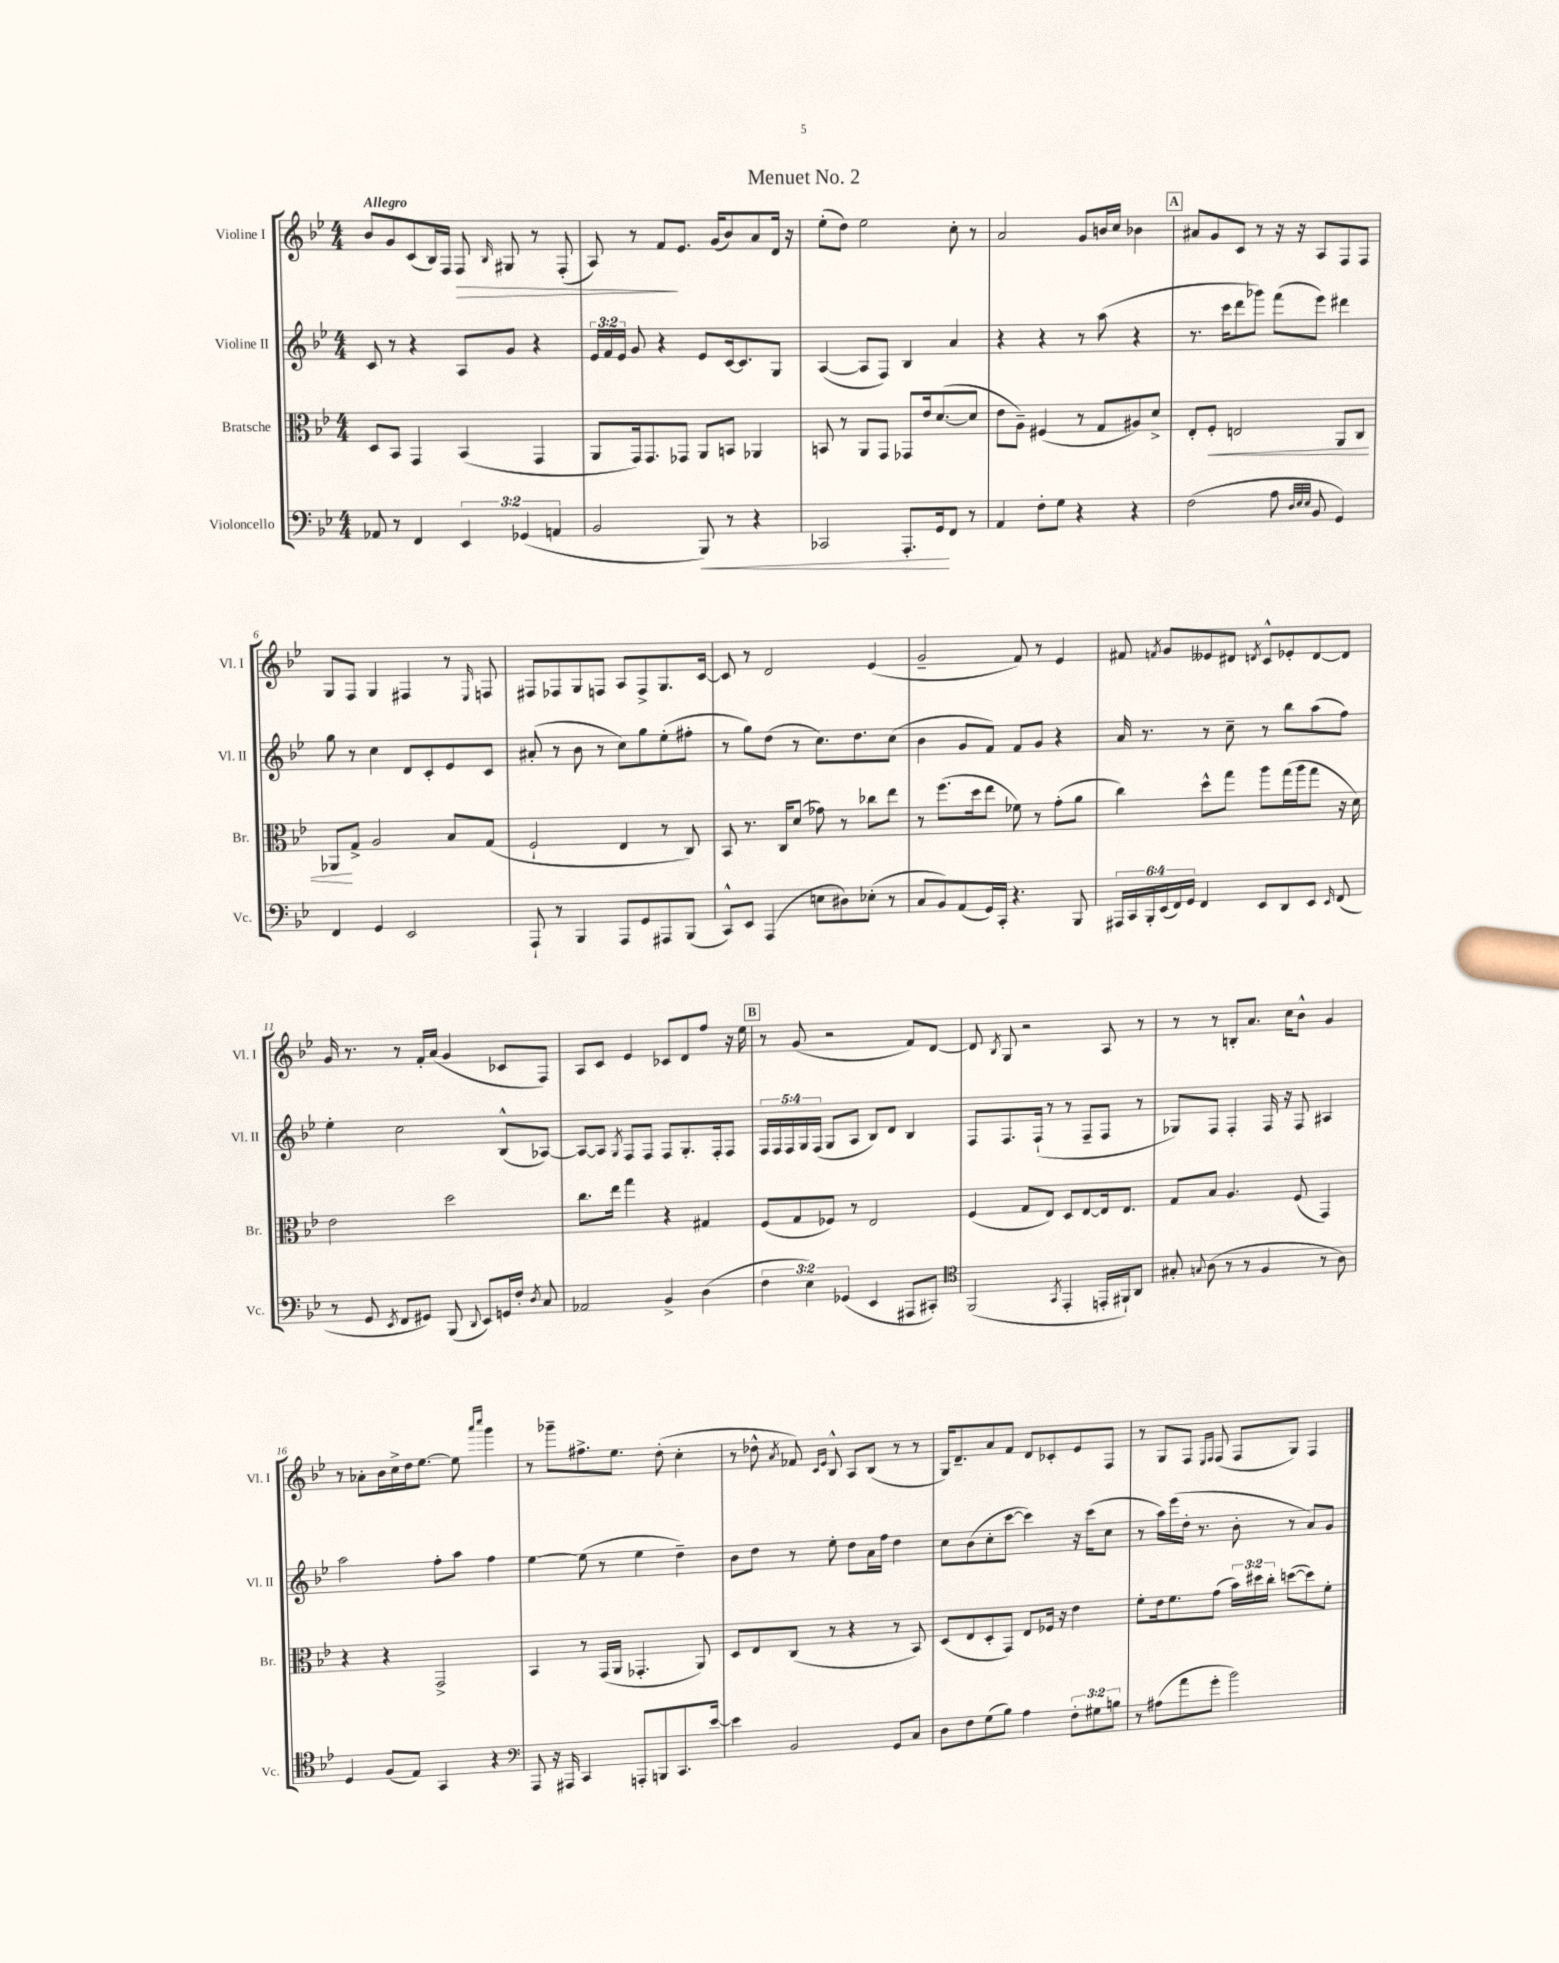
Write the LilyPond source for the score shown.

\header { title = "Menuet No. 2" }
<<
\new StaffGroup <<
\new Staff = "s0" \with { instrumentName = "Violine I" shortInstrumentName = "Vl. I" } {
    \clef treble \key bes \major \numericTimeSignature \time 4/4 \tempo "Allegro"
    \autoBeamOff bes'8[ g'8 c'8( bes16) f16] f8\> \grace { bes16 } gis8 r8 f8-.( |
    a8) r8 f'8[\! ees'8.] g'16[( bes'8) a'8 d'16] r16 |
    ees''8[-.( d''8]) ees''2 c''8-. r8 |
    a'2 g'8[ b'16 c''16] bes'4 |
    \mark \markup { \box "A" } ais'8[ g'8 c'8] r8 r16 r16 a8[ f8 f8] |
    g8[ f8] g4 fis4 r8 \grace { ees16 } f8 |
    fis8[ fes8 g8 f8] a8[ f8-> g8. c'16]~ |
    c'8 r8 d'2 ees'4( |
    g'2-- f'8) r8 ees'4 |
    fis'8 \acciaccatura { f'8 } g'8[ eeses'8 dis'8] \acciaccatura { d'8 } c'8[-^ ees'8-. d'8~ d'8] |
    g'16 r8. r8 f'16[-. a'16]( g'4 ces'8[ f8]) |
    a8[ c'8] ees'4 ces'8[ d'8 f''8] r16 ees''16 |
    \mark \markup { \box "B" } r8 g'8( r2 f'8[) d'8]~ |
    d'8 \acciaccatura { bes8 } g8 r2 a8 r8 |
    r8 r8 b8[-. a'8.] c''16[ bes'8]-^ g'4 |
    r8 aes'8[-. bes'16 c''16-> d''16 ees''8.]~ ees''8 \grace { a'''16[ c''''16] } g'''4 |
    r8 ges'''8[-- fis''8.-> ees''8.] d''8-.( c''4-. |
    r8 des''8-^ \acciaccatura { a'8 } fes'8) \grace { c'16[ ees'16] } bes8-^ a8[ bes8]( r8 r8 |
    g16[) d'8.-- a'8 f'8] d'8[ ces'8-. ees'8 f8] |
    r8 g8[ f8] \grace { ees16[ f16] } f8( f8[ g8]) f4 \bar "|." |
}
\new Staff = "s1" \with { instrumentName = "Violine II" shortInstrumentName = "Vl. II" } {
    \clef treble \key bes \major \numericTimeSignature \time 4/4 \override Staff.TupletNumber.text = #tuplet-number::calc-fraction-text
    \autoBeamOff c'8 r8 r4 a8[ g'8] r4 |
    \tuplet 3/2 { ees'16[ f'16 ees'16] } g'8 r4 ees'8[ c'16~ c'8. g8] |
    a4~( a8[ f8]) bes4 a'4 |
    r4 r4 r8 a''8( r4 |
    \mark \markup { \box "A" } r8. c'''16[ d'''8 ges'''8]) f'''8[( ees'''8]) dis'''4 |
    g''8 r8 c''4 d'8[ c'8-. ees'8 c'8] |
    ais'8-.( r8 bes'8 r8 c''8[) g''8 ees''8-.( fis''8]-. |
    r8 g''8[) d''8]( r8 c''8.[) d''8. c''8]( |
    bes'4 g'8[ f'8]) f'8[ g'8] r4 |
    a'16 r8. r8 c''8-- r8 bes''8[ a''8( f''8]) |
    ees''4-. c''2 bes8[-^( aes8]~) |
    aes8[~ aes8] \acciaccatura { g8 } f8[ f8] f8[ g8.-. f16-. f8] |
    \mark \markup { \box "B" } \tuplet 5/4 { f16[ f16 f16 g16 f16]( } g8[ a8] bes8[) d'8] bes4 |
    f8[ f8. f16]-!( r8 r8 f8[-- f8] r8 |
    ges8[) f8] f4-. f16 r16 f8 ais4 |
    a''2 f''8[-. a''8] f''4 |
    ees''4~ ees''8( r8 ees''4 d''4--) |
    bes'8[ d''8] r8 ees''8-. d''8[ a'16 f''16] d''4 |
    c''8[ bes'8( c''8-. c'''8]~ c'''4) r16 c'''16[( c''8] |
    r8 a''16[) ees'''16( d''16]-. r8. bes'8-. r8 a'8[) g'8] \bar "|." |
}
\new Staff = "s2" \with { instrumentName = "Bratsche" shortInstrumentName = "Br." } {
    \clef alto \key bes \major \numericTimeSignature \time 4/4 \override Staff.TupletNumber.text = #tuplet-number::calc-fraction-text
    \autoBeamOff d8[ bes,8] g,4 bes,4( g,4 |
    a,8[ g,16) g,8. ges,8] a,8[ b,8] aes,4 |
    b,8 r8 a,8[ g,8] ges,8[ ees'16 d'8.~( d'8] |
    ees'8[ a8]--) fis4( r8 g8[ ais8) d'8]-> |
    \mark \markup { \box "A" } ees8[-. f8]-.\< e2 a,8[ c8] |
    aes,8[\! g8]-> a2 bes8[ g8]( |
    f2-! ees4 r8 c8) |
    bes,8 r8. c16[ d'8]( ges'8) r8 ces''8[ ees''8] |
    r8 f''8.[( d''16 ees''8] fes'8) r8 g'8[-.( a'8] |
    c''4) d''8[-^ g''8] a''8[ g''16( a''16 g''8] r16 d'16) |
    ees'2 d''2 |
    c''8.[ ees''16] g''4 r4 gis4 |
    \mark \markup { \box "B" } f8[( g8 fes8]) r8 ees2 |
    f4( g8[ ees8]) d8[ ees8~ ees16 ees8.] |
    g8[ bes8] a4. f8( g,4) |
    r4 r4 g,2-> |
    bes,4 r8 g,16[( a,16] ges,4.-. a,8) |
    d8[ ees8 c8]( r8 r4 r8 bes,8) |
    d8[( ees8 d8-. g,8]) ees8[ fes16] r16 ees'4 |
    f'8[-. ees'16 f'8. g'8]( \tuplet 3/2 { bes'16[) dis''16 c''16]-. } d''8[~( d''8) f'8]-. \bar "|." |
}
\new Staff = "s3" \with { instrumentName = "Violoncello" shortInstrumentName = "Vc." } {
    \clef bass \key bes \major \numericTimeSignature \time 4/4 \override Staff.TupletNumber.text = #tuplet-number::calc-fraction-text
    \autoBeamOff aes,8 r8 f,4 \tuplet 3/2 { ees,4 ges,4( a,4 } |
    bes,2 bes,,8\<) r8 r4 |
    ces,2 a,,8.[-. g,16\! f,8] r8 |
    a,4 f8[-. g8] r4 r4 |
    \mark \markup { \box "A" } f2( a8 \grace { d32[ ees32 ees32] } bes,8 g,4) |
    f,4 g,4 ees,2 |
    a,,8-! r8 bes,,4 a,,8[ g,8 ais,,8 bes,,8]( |
    c,8[-^) ees,8] a,,4( e8[ dis8) ees8]-.( r8 |
    c8[ bes,8) a,8( g,16) c,16]-. r4. bes,,8 |
    \tuplet 6/4 { ais,,16[ c,16 bes,,16-. ees,16( f,16) g,16] } f,4 ees,8[ d,8 ees,8] \grace { ees,16 } f,8( |
    r8 g,8 \acciaccatura { ees,8 } f,8[ gis,8]) bes,,8( \appoggiatura { d,8 } ees,8[) g,16 f16]-. \acciaccatura { d8 } c8 |
    aes,2 bes,4-> d4( |
    \mark \markup { \box "B" } \tuplet 3/2 { f4 ees4) ges,4( } ees,4 ais,,8[ cis,8]-.) |
    \clef tenor f,2( \acciaccatura { g,8 } ees,4-. e,16[-. fis,16-!) a,8] |
    gis8-. \appoggiatura { g8 } a8( r8 r8 f4 r8 a8) |
    d4 f8[( ees8]) g,4 r4 |
    \clef bass a,,8 r16 ais,,16 c,4 a,,8[-. b,,8 c,8. ees'16]~ |
    ees'4 bes,2 g,8[ c8] |
    d8[ f8 g8( bes8]) a4 \tuplet 3/2 { f8[-. gis8 b8] } |
    r8 ais8[( a'8 g'8]-. bes'2) \bar "|." |
}
>>
>>
